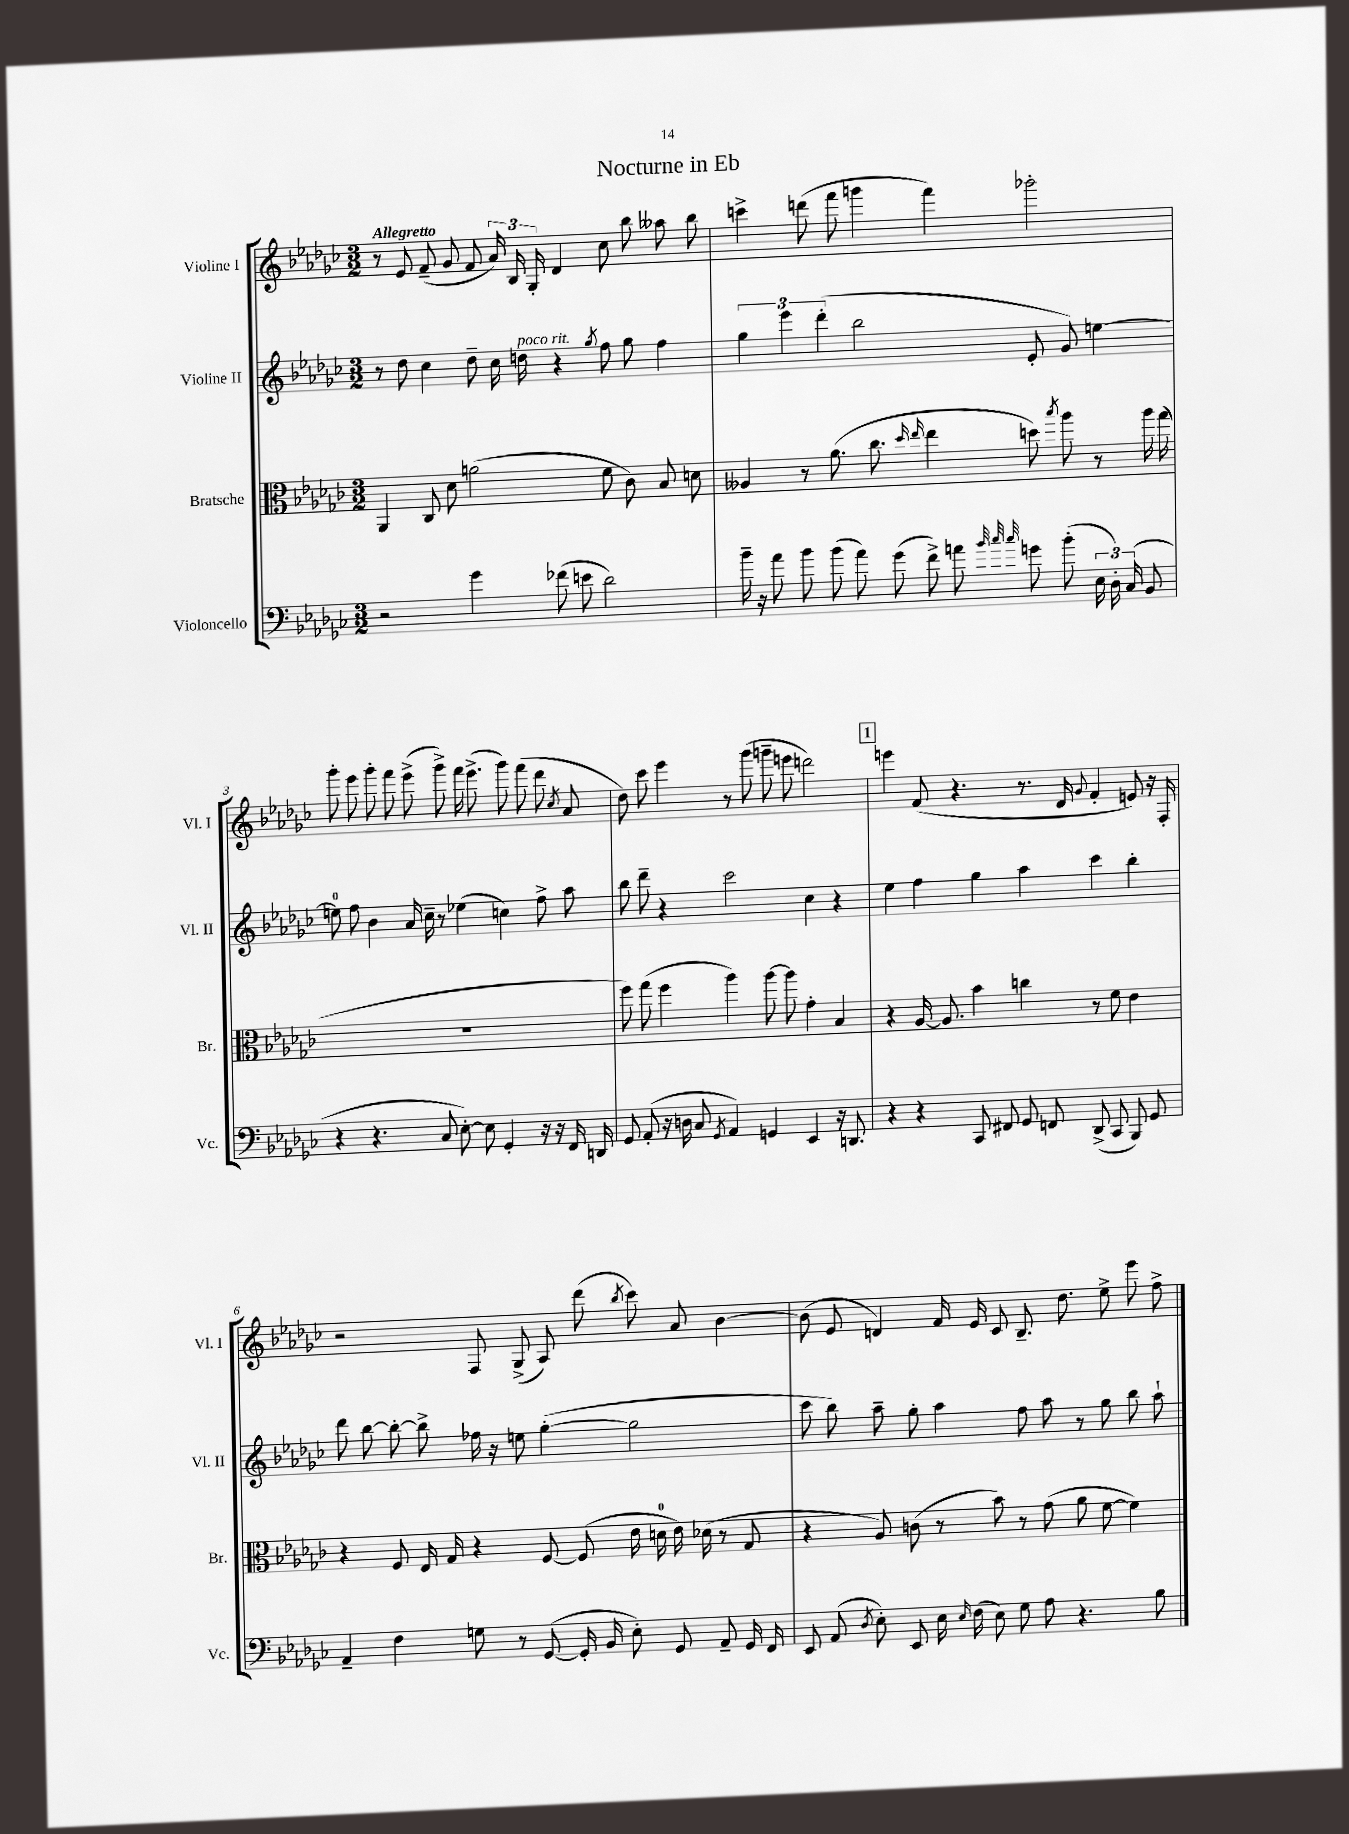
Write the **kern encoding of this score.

**kern	**kern	**kern	**kern
*staff4	*staff3	*staff2	*staff1
*clefF4	*clefC3	*clefG2	*clefG2
*k[b-e-a-d-g-c-]	*k[b-e-a-d-g-c-]	*k[b-e-a-d-g-c-]	*k[b-e-a-d-g-c-]
*M3/2	*M3/2	*M3/2	*M3/2
2r	4AA-	8r	8r
.	.	8dd-	8e-
.	8C-	4cc-	(8f~
.	8d-	.	8g-
4g-	(2a	8dd-~	8f
.	.	16cc-	24a-)
.	.	.	24B-
.	.	16dd	.
.	.	.	24G-'
(8f-	.	4r	4d-
8e	.	.	.
.	.	8qgg-	.
2d-)	8f	8ff	8cc-
.	8c-)	8gg-	8bb-
.	8B-	4ff	8aa--
.	8d	.	8bb-
=	=	=	=
16b-~	4A--	6gg-	4ccc^
16r	.	.	.
8a-	.	.	.
.	.	6eee-	.
8b-	8r	.	(8ddd
.	.	(6ddd-'	.
(8b-	(8.a-	.	8fff
8a-)	.	2bb-	4ggg
.	8.cc-	.	.
(8g-	.	.	.
.	16qqdd-	.	.
.	16qqee-	.	.
8f^)	4ee-	.	4fff)
8a	.	.	.
32qqb-	.	.	.
32qqcc-	.	.	.
32qqcc-	.	.	.
8g	8dd)	8e-'	2ggg-'
.	8qbb-	.	.
(8b-'	8aa-	8g-)	.
24E-	8r	[4ee	.
24D-')	.	.	.
(24C-	.	.	.
8BB-	16aa-	.	.
.	(16gg-	.	.
=	=	=	=
4r	1.r	8ee]	8ggg-'
.	.	8ff	8eee-
4.r	.	4b-	8ggg-'
.	.	.	8fff
.	.	16a-	(8eee-^
.	.	16cc-~	.
8C-	.	8r	8ggg-^)
[8E-')	.	(4ee-	16fff
.	.	.	(8.eee-^
8E-]	.	.	.
4GG-'	.	4cc)	8ggg-)
.	.	.	(8fff
16r	.	8ff^	8ddd-
16r	.	.	.
.	.	.	8qcc-
16FF	.	8aa-	8a-
16DD	.	.	.
=	=	=	=
8GG-	8ff)	8bb-	8dd-)
(8AA-'	(8gg-	8ddd-~	8ccc-
16r	4ff	4r	4eee-
16D	.	.	.
8C-	.	.	.
8qGG-	.	.	.
4AA-)	4aa-)	2ccc-	8r
.	.	.	(8ggg-
4GG	[8aa-	.	8ggg~
.	8aa-]	.	8eee
4EE-	4g-'	4cc-	2ddd)
16r	4B-	4r	.
8.DD	.	.	.
=	=	=	=
4r	4r	4ee-	4eee
4r	[16A-	4ff	(8f
.	8.A-]	.	.
.	.	.	4.r
8CC-	4b-	4gg-	.
8FF#	.	.	.
8GG-	4cc	4aa-	8.r
8FF	.	.	.
.	.	.	16d-
.	.	.	8qqg-
(8DD-^	8r	4ccc-	4f'
8CC-	8f	.	.
8BBB-)	4e-	4bb-'	8e)
8GG-	.	.	16r
.	.	.	16F'
=	=	=	=
4AA-~	4r	8ddd-	2r
.	.	[8bb-	.
4F	8F	8bb-'_	.
.	16E-	8bb-^]	.
.	16G-	.	.
8G	4r	16ff-	8F
.	.	16r	.
8r	.	8ee	(8G-^
([8GG-	[8F	([4gg-'	8A-)
16GG-']	(8F]	.	(8ddd-
16BB-	.	.	.
.	.	.	8qbb-
8E-')	16e-	2gg-]	8ccc-)
.	16d	.	.
8GG-	16e-)	.	8a-
.	(16d-	.	.
8AA-~	8r	.	[4b-
16GG-	8G-	.	.
16FF	.	.	.
=	=	=	=
8EE-	4r	8ccc-	(8b-]
(8AA-	.	8bb-)	8e-
8qD-	.	.	.
8E-')	8A-)	8aa-~	4d)
8EE-	(8c	8gg-'	.
16E-	8r	4aa-	16f
16qqE-	.	.	.
(16F	.	.	16e-
8E-)	8b-)	.	8c-
8G-	8r	8ff	8.B-~
8A-	(8g-	8aa-	.
.	.	.	8.dd-
4.r	8a-	8r	.
.	[8f	8gg-	8ee-^
.	4f])	8bb-	8eee-
8B-	.	8aa-`	8ff^
==	==	==	==
*-	*-	*-	*-
